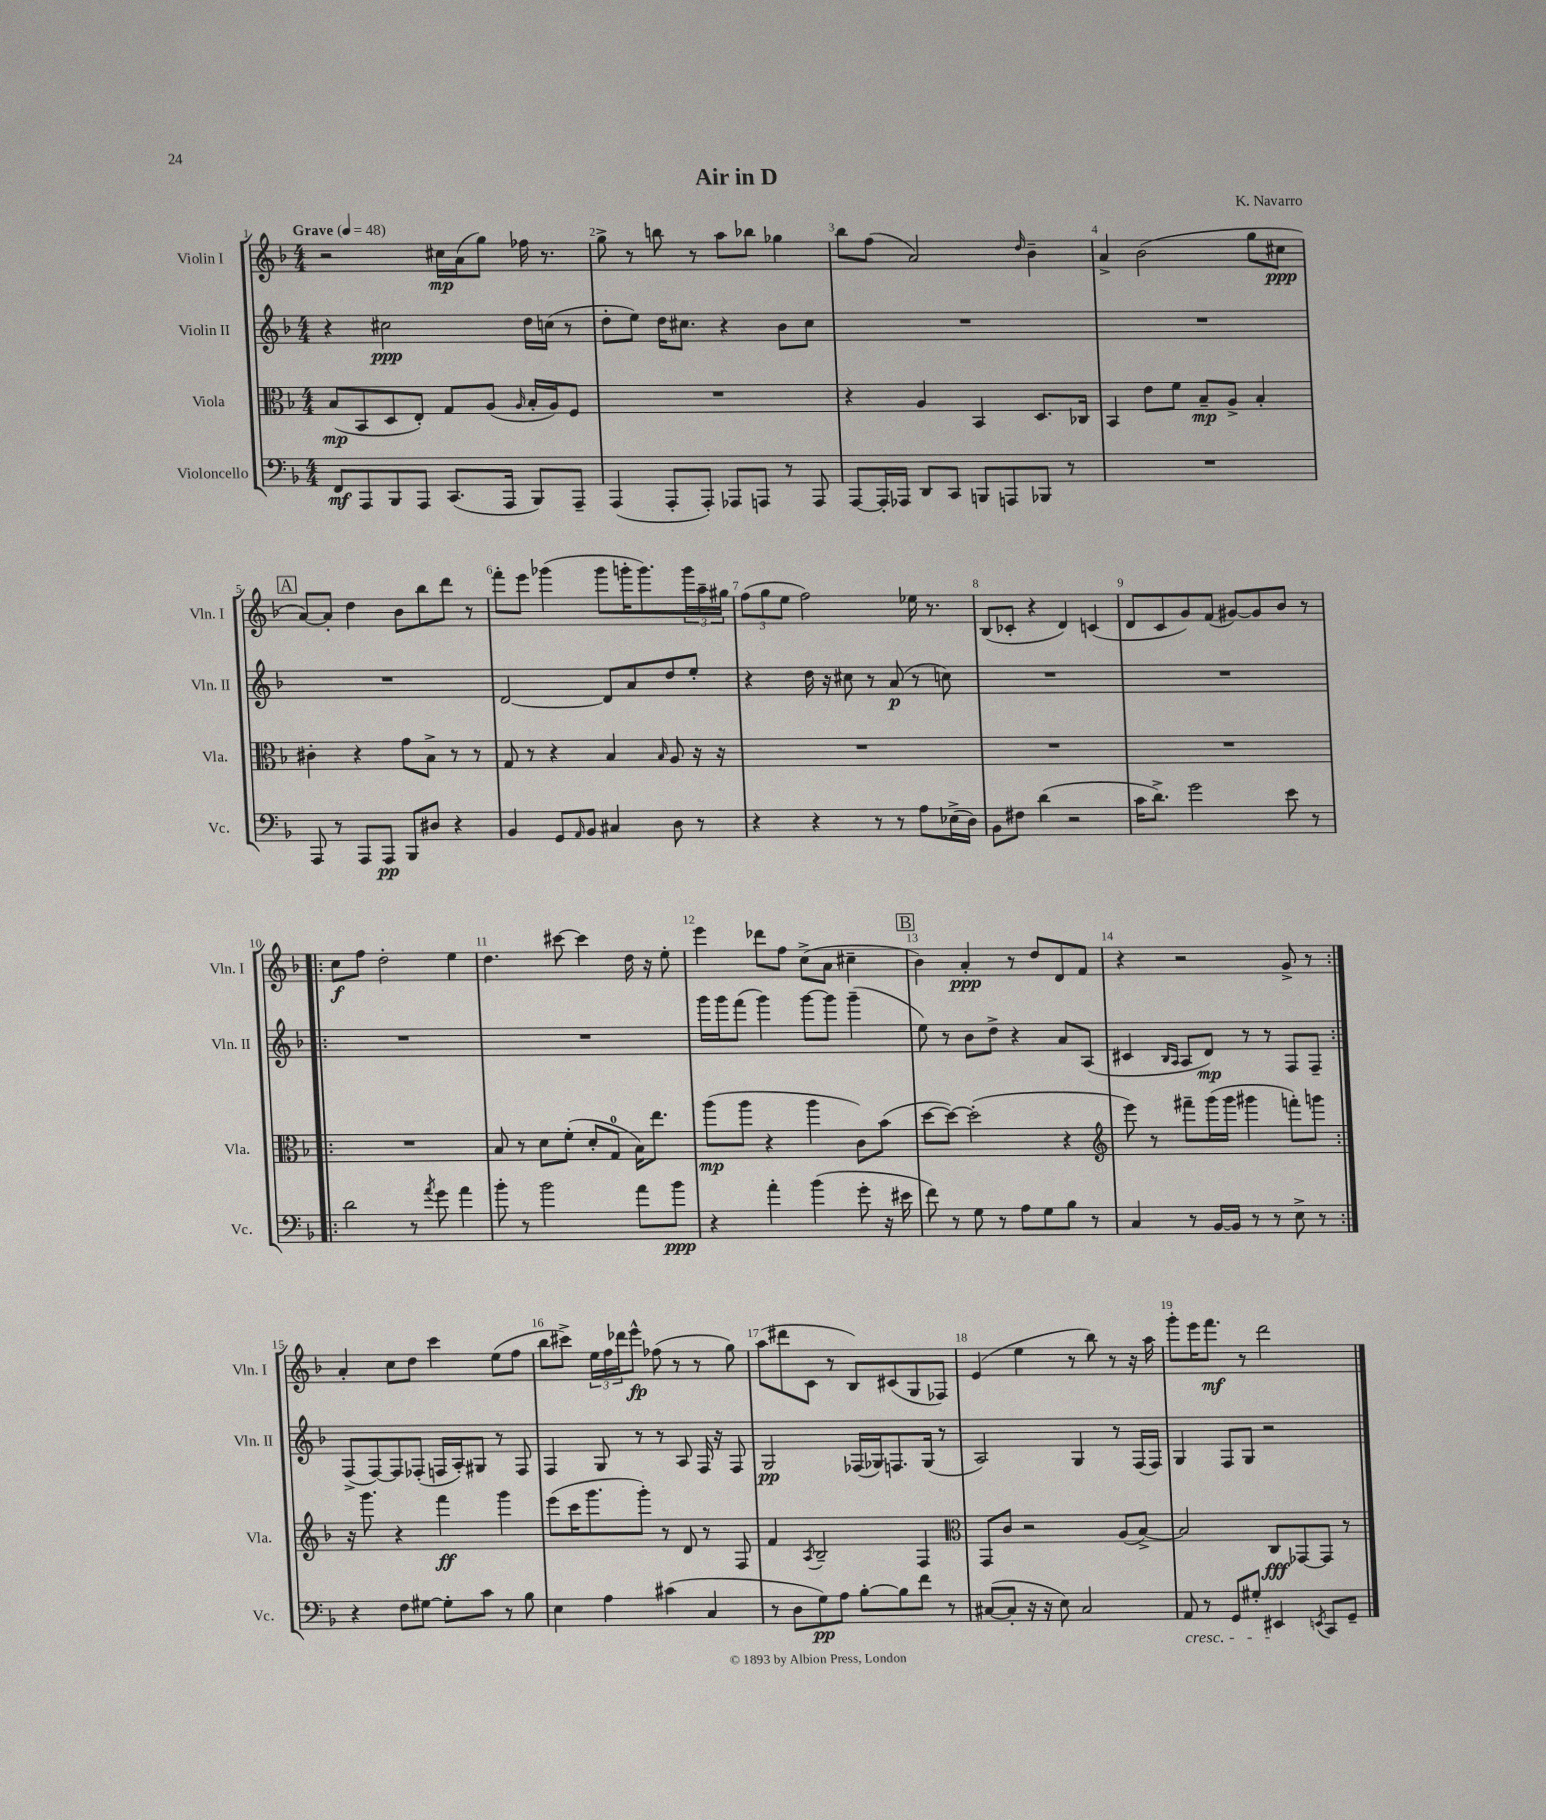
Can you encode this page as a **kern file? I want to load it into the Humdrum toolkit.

**kern	**dynam	**kern	**dynam	**kern	**dynam	**kern	**dynam
*part4	*part4	*part3	*part3	*part2	*part2	*part1	*part1
*staff4	*staff4	*staff3	*staff3	*staff2	*staff2	*staff1	*staff1
*I"Violoncello	*	*I"Viola	*	*I"Violin II	*	*I"Violin I	*
*I'Vc.	*	*I'Vla.	*	*I'Vln. II	*	*I'Vln. I	*
*clefF4	*	*clefC3	*	*clefG2	*	*clefG2	*
*k[b-]	*	*k[b-]	*	*k[b-]	*	*k[b-]	*
*M4/4	*	*M4/4	*	*M4/4	*	*M4/4	*
*MM48	*	*MM48	*	*MM48	*	*MM48	*
=1	=1	=1	=1	=1	=1	=1	=1
!	!	!	!	!	!	!LO:TX:a:B:t=Grave	!
8FF/L	mf	(8B-/L	mp	4r	.	2r	.
8AAA/	.	8BB-/	.	.	.	.	.
8BBB-/	.	8D/	.	2cc#X\	ppp	.	.
8AAA/J	.	8E'/J)	.	.	.	.	.
(8.CC/L	.	8G/L	.	.	.	16cc#X\LL	mp
.	.	.	.	.	.	(16a\J	.
.	.	(8A/J	.	.	.	8gg\J)	.
16AAA/Jk	.	.	.	.	.	.	.
.	.	16qqA/	.	.	.	.	.
8BBB-/L)	.	16B-'/LL	.	16dd\LL	.	16ff-X\	.
.	.	16A/J)	.	(16ccn\JJ	.	8.r	.
8AAA~/J	.	8F/J	.	8r	.	.	.
=2	=2	=2	=2	=2	=2	=2	=2
(4AAA/	.	1r	.	8dd'\L	.	8gg^\	.
.	.	.	.	8ee\J)	.	8r	.
8AAA'/L	.	.	.	16dd\KL	.	8bbn\	.
.	.	.	.	8.cc#X\J	.	.	.
8AAA'/J)	.	.	.	.	.	8r	.
8AAA-X/L	.	.	.	4r	.	8aa\L	.
8AAAn/J	.	.	.	.	.	8bb-X\J	.
8r	.	.	.	8b-\L	.	4gg-X\	.
8AAA/	.	.	.	8cc#\J	.	.	.
=3	=3	=3	=3	=3	=3	=3	=3
[8AAA/L	.	4r	.	1r	.	8bb-\L	.
16AAA'/L]	.	.	.	.	.	(8ff\J	.
16AAA-X/JJ	.	.	.	.	.	.	.
8DD/L	.	4A/	.	.	.	2a/)	.
8CC/J	.	.	.	.	.	.	.
8BBBn/L	.	4BB-/	.	.	.	.	.
8AAAn/	.	.	.	.	.	.	.
.	.	.	.	.	.	16qqdd/	.
8BBB-X/J	.	8.D/L	.	.	.	4b-~\	.
8r	.	.	.	.	.	.	.
.	.	16C-X/Jk	.	.	.	.	.
=4	=4	=4	=4	=4	=4	=4	=4
1r	.	4BB-/	.	1r	.	4a^/	.
.	.	8e\L	.	.	.	(2b-\	.
.	.	8f\J	.	.	.	.	.
.	.	8B-~/L	mp	.	.	.	.
.	.	8A^/J	.	.	.	.	.
.	.	4B-'/	.	.	.	8gg\L	.
.	.	.	.	.	.	8cc#X\J	ppp
!!LO:LB:g=z
!!LO:REH:place=s1:t=A
=5	=5	=5	=5	=5	=5	=5	=5
8AAA/	.	4c#X'\	.	1r	.	[8a/L)	.
8r	.	.	.	.	.	8a'/J]	.
8AAA/L	.	4r	.	.	.	4dd\	.
8AAA/J	pp	.	.	.	.	.	.
8BBB-/L	.	8g\L	.	.	.	8b-\L	.
8D#X/J	.	8B-^\J	.	.	.	8bb-\	.
4r	.	8r	.	.	.	8ddd\J	.
.	.	8r	.	.	.	8r	.
=6	=6	=6	=6	=6	=6	=6	=6
4BB-/	.	8G/	.	[2d/	.	8fff'\L	.
.	.	8r	.	.	.	8eee\J	.
8GG/L	.	4r	.	.	.	(4ggg-X\	.
16qqAA/	.	.	.	.	.	.	.
8BB-/J	.	.	.	.	.	.	.
4C#X/	.	4B-/	.	8d/L]	.	8ggg-\L	.
.	.	.	.	8a/	.	16gggn'\K	.
.	.	.	.	.	.	8.ggg\)	.
.	.	16qqB-/	.	.	.	.	.
8D\	.	8A/	.	8dd/	.	.	.
8r	.	16r	.	8ee'/J	.	24ggg\L	.
.	.	.	.	.	.	24aa~\	.
.	.	16r	.	.	.	.	.
.	.	.	.	.	.	24gg#X\JJ	.
=7	=7	=7	=7	=7	=7	=7	=7
4r	.	1r	.	4r	.	(12ff\L	.
.	.	.	.	.	.	12gg\	.
.	.	.	.	.	.	12ee\J	.
4r	.	.	.	16dd\	.	2ff\)	.
.	.	.	.	16r	.	.	.
.	.	.	.	8cc#X\	.	.	.
8r	.	.	.	8r	.	.	.
8r	.	.	.	(8a/	p	.	.
8A\L	.	.	.	8r	.	16ee-X\	.
.	.	.	.	.	.	8.r	.
(16E-X^\L	.	.	.	8ccn\)	.	.	.
16D\JJ)	.	.	.	.	.	.	.
=8	=8	=8	=8	=8	=8	=8	=8
8BB-\L	.	1r	.	1r	.	(8B-/L	.
8F#X\J	.	.	.	.	.	8c-X'/J	.
(4d\	.	.	.	.	.	4r	.
2r	.	.	.	.	.	4d/)	.
.	.	.	.	.	.	(4cn/	.
=9	=9	=9	=9	=9	=9	=9	=9
16c\KL	.	1r	.	1r	.	8d/L	.
8.d^\J)	.	.	.	.	.	.	.
.	.	.	.	.	.	8c/	.
2g\	.	.	.	.	.	8g/)	.
.	.	.	.	.	.	(8f/J	.
.	.	.	.	.	.	[8g#X/L)	.
.	.	.	.	.	.	8g#/]	.
8e\	.	.	.	.	.	8b-/J	.
8r	.	.	.	.	.	8r	.
!!LO:LB:g=z
=10!|:	=10!|:	=10!|:	=10!|:	=10!|:	=10!|:	=10!|:	=10!|:
2d\	.	1r	.	1r	.	8cc\L	f
.	.	.	.	.	.	8ff\J	.
.	.	.	.	.	.	2dd'\	.
8r	.	.	.	.	.	.	.
8qa/	.	.	.	.	.	.	.
8g\	.	.	.	.	.	.	.
4a\	.	.	.	.	.	4ee\	.
=11	=11	=11	=11	=11	=11	=11	=11
8b-'\	.	8B-/	.	1r	.	4.dd\	.
8r	.	8r	.	.	.	.	.
2b-\	.	8d\L	.	.	.	.	.
.	.	(8f'\J	.	.	.	[8ccc#X\	.
.	.	8d'/L	.	.	.	4ccc#\]	.
.	.	8G/J	.	.	.	.	.
8a\L	.	16B-\KL)	.	.	.	16dd\	.
.	.	8.ee\J	.	.	.	16r	.
8b-\J	ppp	.	.	.	.	8ee'\	.
=12	=12	=12	=12	=12	=12	=12	=12
4r	.	(8aa\L	mp	16ggg\LL	.	4eee\	.
.	.	.	.	16ggg\J	.	.	.
.	.	8aa\J	.	(8fff\J	.	.	.
4a'\	.	4r	.	4ggg\)	.	8ddd-X\L	.
.	.	.	.	.	.	8ff\J	.
(4b-\	.	4aa\	.	[8ggg\L	.	(8cc^\L	.
.	.	.	.	8ggg\J]	.	8a\J	.
8g'\	.	8c\L)	.	(4ggg~\	.	4cc#X~\	.
16r	.	(8b-\J	.	.	.	.	.
16e#X\	.	.	.	.	.	.	.
!!LO:REH:place=s1:t=B
=13	=13	=13	=13	=13	=13	=13	=13
8f\)	.	[8dd\L	.	8ee\)	.	4b-\)	.
8r	.	8dd\J_)	.	8r	.	.	.
8G\	.	(2dd'\]	.	8b-\L	.	4a'/	ppp
8r	.	.	.	8dd^\J	.	.	.
8A\L	.	.	.	4r	.	8r	.
8G\	.	.	.	.	.	8dd/L	.
8B-\J	.	4r	.	8a/L	.	8d/	.
8r	.	.	.	(8A/J	.	8f/J	.
=14	=14	=14	=14	=14	=14	=14	=14
*	*	*clefG2	*	*	*	*	*
4C/	.	8eee\)	.	4c#X/	.	4r	.
.	.	8r	.	.	.	.	.
.	.	.	.	16qqB-/LL	.	.	.
.	.	.	.	16qqA/JJ	.	.	.
8r	.	8fff#X~\L	.	8A/L	.	2r	.
[16BB-/LL	.	(16ggg\L	.	8d/J)	mp	.	.
16BB-/JJ]	.	16ggg\JJ	.	.	.	.	.
8r	.	4ggg#X\	.	8r	.	.	.
8r	.	.	.	8r	.	.	.
8E^\	.	8fffn'\L)	.	8F/L	.	8g^/	.
8r	.	8gggn\J	.	8F~/J	.	8r	.
!!LO:LB:g=z
=15:|!	=15:|!	=15:|!	=15:|!	=15:|!	=15:|!	=15:|!	=15:|!
4r	.	16r	.	(8F^/L	.	4a'/	.
.	.	8.ggg\	.	.	.	.	.
.	.	.	.	[8F/)	.	.	.
8F\L	.	4r	.	8F/]	.	8cc\L	.
[8G#X\J	.	.	.	(8F-X'/J	.	8dd\J	.
8G#'\L]	.	4fff\	ff	16Fn/LL	.	4ccc\	.
.	.	.	.	16A'/J)	.	.	.
8c\J	.	.	.	8G#X/J	.	.	.
8r	.	4ggg\	.	8r	.	(8ee\L	.
8B-\	.	.	.	8F/	.	8ff\J	.
=16	=16	=16	=16	=16	=16	=16	=16
4E\	.	(8eee\L	.	4F/	.	8bb-\L	.
.	.	16ccc\K	.	.	.	8ccc#X^\J)	.
.	.	8.ggg\	.	.	.	.	.
4A\	.	.	.	8G/	.	24ee\LL	.
.	.	.	.	.	.	24ff\	.
.	.	.	.	.	.	24ddd-X\J	.
.	.	8ggg'\J)	.	8r	.	8eee^^\J	fp
(4c#X\	.	8r	.	8r	.	(8ff-X\	.
.	.	8d/	.	8A/	.	8r	.
4C/	.	8r	.	16F/	.	8r	.
.	.	.	.	16r	.	.	.
.	.	8F/	.	8F/	.	8gg\)	.
=17	=17	=17	=17	=17	=17	=17	=17
8r	.	4f/	.	2G/	pp	(8aa\L	.
8D\L	.	.	.	.	.	8ddd#X\	.
.	.	8qA/	.	.	.	.	.
8G\)	pp	2B-~/	.	.	.	8c\J	.
8A\J	.	.	.	.	.	8r	.
[8B-'\L	.	.	.	(16F-X/LL	.	8B-/L)	.
.	.	.	.	16G-X/J)	.	.	.
8B-\]	.	.	.	8.Fn/	.	(8c#X/	.
8f\J	.	4F/	.	.	.	8G/	.
.	.	.	.	(16G-/Jk	.	.	.
8r	.	.	.	8r	.	8F-X/J)	.
=18	=18	=18	=18	=18	=18	=18	=18
*	*	*clefC3	*	*	*	*	*
([8C#X/L	.	8GG/L	.	2A/)	.	(4e/	.
8C#'/J]	.	8c/J	.	.	.	.	.
16r	.	2r	.	.	.	4ee\	.
16r	.	.	.	.	.	.	.
8E\)	.	.	.	.	.	.	.
2C#/	.	.	.	4G/	.	8r	.
.	.	.	.	.	.	8bb-\)	.
.	.	(8A/L	.	8r	.	8r	.
.	.	[8B-^/J)	.	(16F/LL	.	16r	.
.	.	.	.	16F/JJ)	.	16aa\	.
=19	=19	=19	=19	=19	=19	=19	=19
!LO:TX:b:i:t=cresc.	!	!	!	!	!	!	!
8AA/	.	2B-/]	.	4G/	.	8ggg'\L	.
8r	.	.	.	.	.	16eee\K	.
.	.	.	.	.	.	8.fff\J	mf
8GG/L	.	.	.	8F/L	.	.	.
8G#X'/J	.	.	.	8G/J	.	8r	.
4EE#X/	.	8C/L	fff	2r	.	2ddd\	.
.	.	[8GG-X/	.	.	.	.	.
8qEEn/	.	.	.	.	.	.	.
8CC/L	.	8GG-/J]	.	.	.	.	.
8GG~/J	.	8r	.	.	.	.	.
==	==	==	==	==	==	==	==
*-	*-	*-	*-	*-	*-	*-	*-
